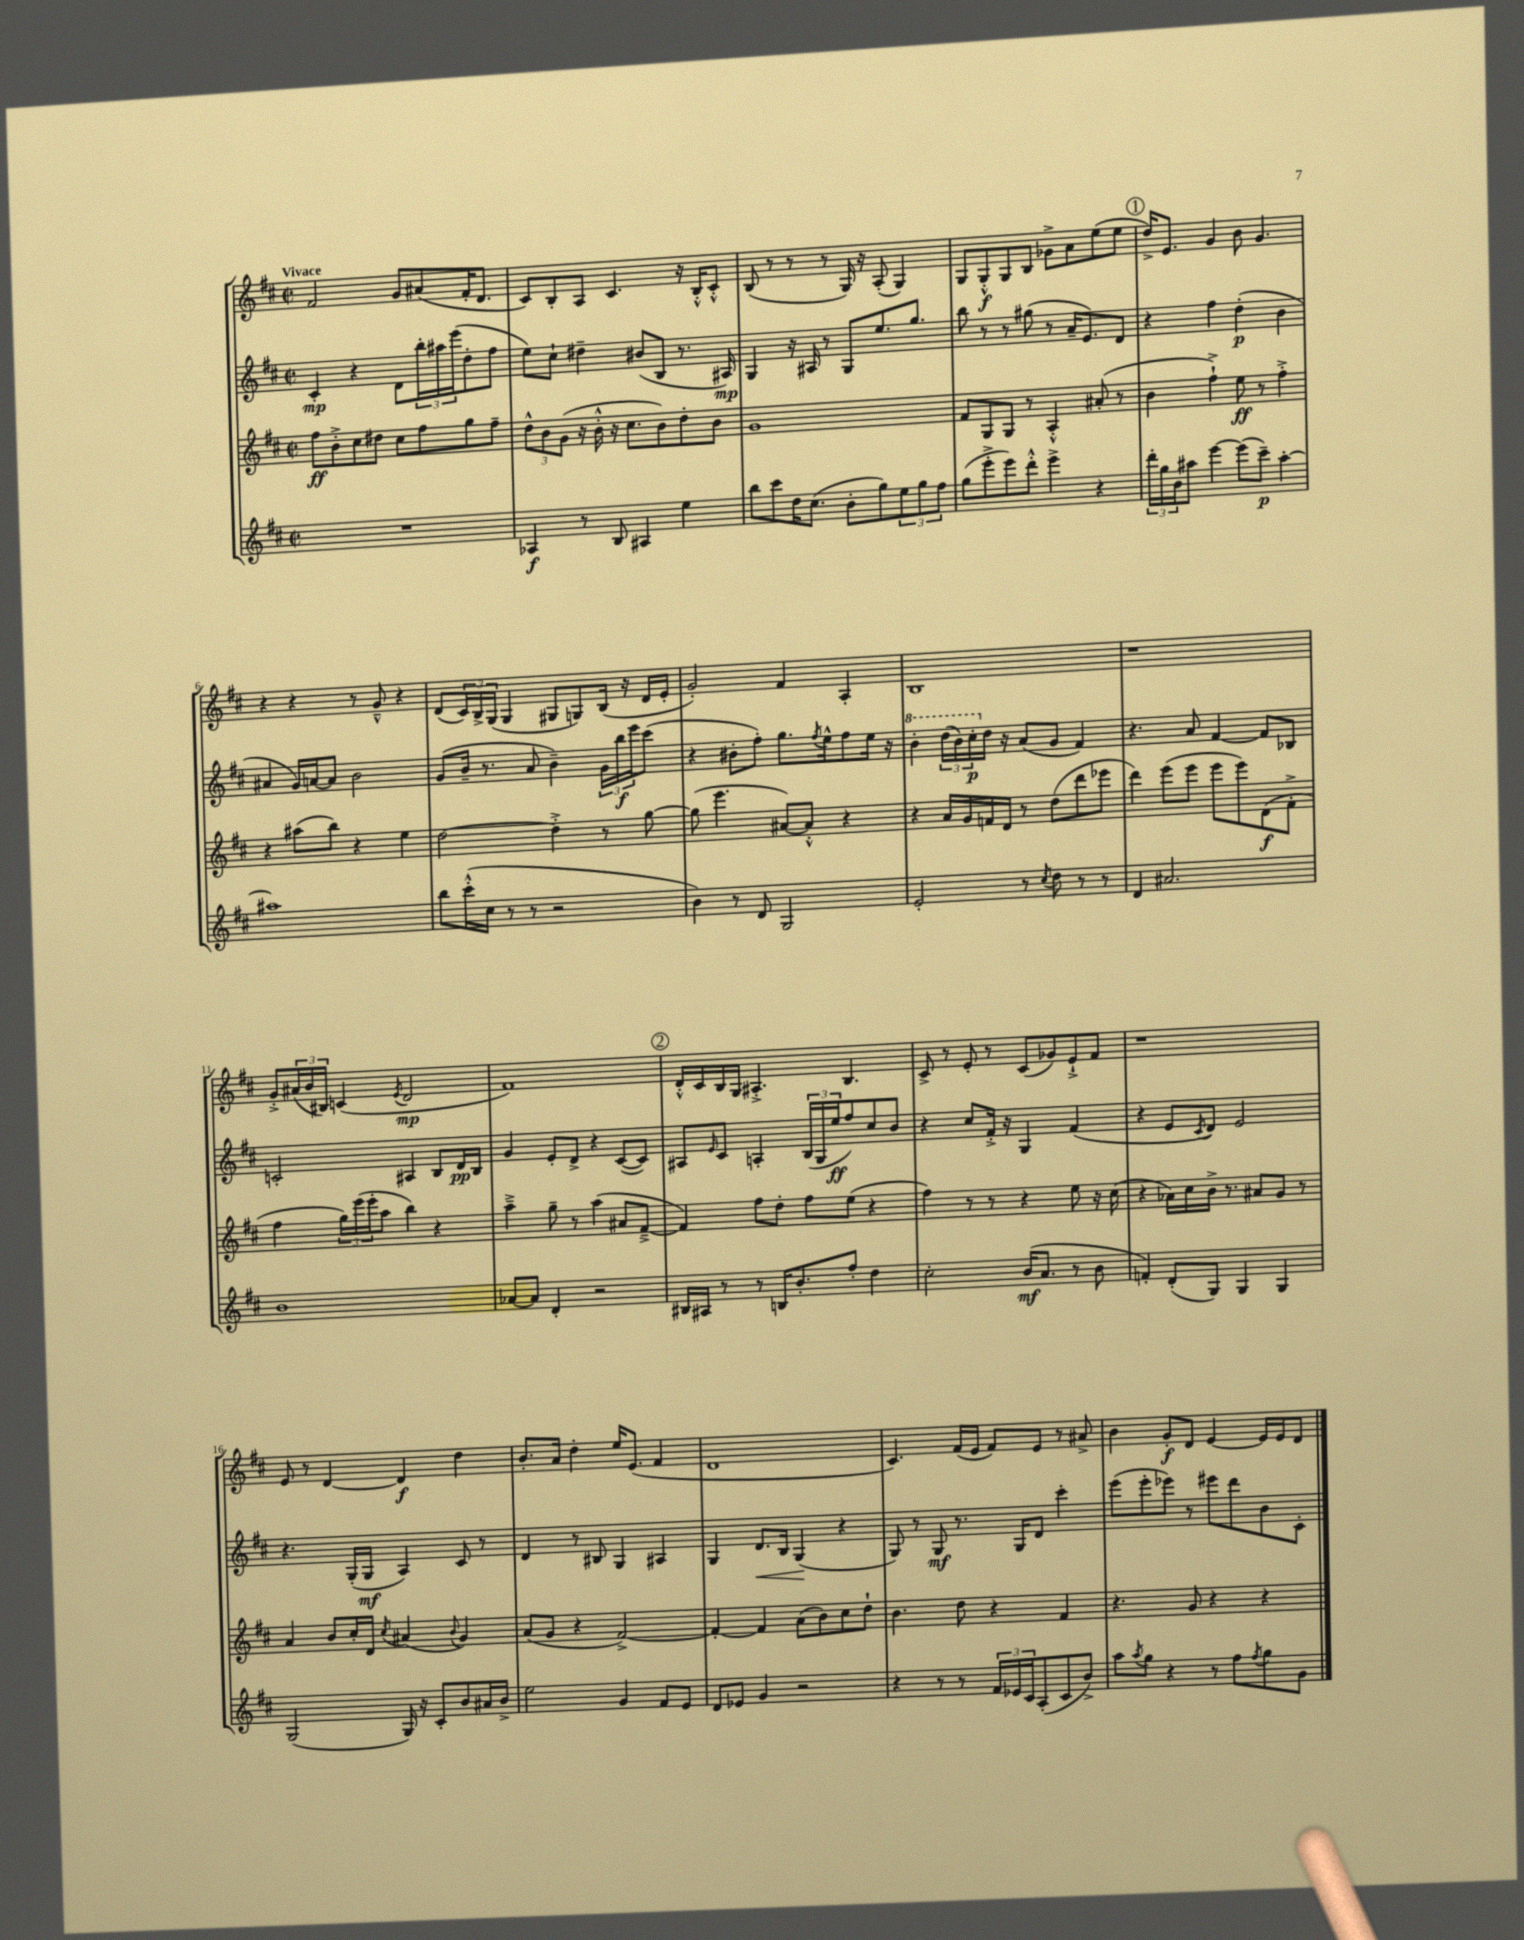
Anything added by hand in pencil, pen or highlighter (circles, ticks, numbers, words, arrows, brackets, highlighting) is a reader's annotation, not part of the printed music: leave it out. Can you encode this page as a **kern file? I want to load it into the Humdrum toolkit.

**kern	**dynam	**kern	**dynam	**kern	**dynam	**kern	**dynam
*part4	*part4	*part3	*part3	*part2	*part2	*part1	*part1
*staff4	*staff4	*staff3	*staff3	*staff2	*staff2	*staff1	*staff1
*clefG2	*	*clefG2	*	*clefG2	*	*clefG2	*
*k[f#c#]	*	*k[f#c#]	*	*k[f#c#]	*	*k[f#c#]	*
*M2/2	*	*M2/2	*	*M2/2	*	*M2/2	*
*met(c|)	*	*met(c|)	*	*met(c|)	*	*met(c|)	*
=1	=1	=1	=1	=1	=1	=1	=1
!	!	!	!	!	!	!LO:TX:a:B:t=Vivace	!
1r	.	8ff#\L	ff	4c#'/	mp	2f#/	.
.	.	8b'^\	.	.	.	.	.
.	.	8cc#\	.	4r	.	.	.
.	.	8dd#X\J	.	.	.	.	.
.	.	8cc#\L	.	8d\L	.	8g/L	.
.	.	8ff#\	.	24bb'\L	.	(8a#X/	.
.	.	.	.	24aa#X\	.	.	.
.	.	.	.	(24eee\J	.	.	.
.	.	8gg\	.	8dd'\	.	16f#'/K	.
.	.	.	.	.	.	8.d/J	.
.	.	8ff#~\J	.	8ff#\J	.	.	.
=2	=2	=2	=2	=2	=2	=2	=2
4A-X/	f	12dd^^\L	.	8ee\L)	.	8c#/L)	.
.	.	12b\	.	.	.	.	.
.	.	.	.	8cc#`\J	.	8B'/	.
.	.	(12g\J	.	.	.	.	.
8r	.	16r	.	4dd#X~\	.	8A/J	.
.	.	16b'^^\	.	.	.	.	.
8B/	.	16r	.	.	.	4.c#/	.
.	.	8.cc#\L	.	.	.	.	.
4A#X/	.	.	.	(8b#X/L	.	.	.
.	.	8b\)	.	8B/J	.	.	.
4ee\	.	8dd'\	.	8.r	.	16r	.
.	.	.	.	.	.	16B'^^/KL	.
.	.	8b\J	.	.	.	8c#'^^/J	.
.	.	.	.	16A#X/)	mp	.	.
=3	=3	=3	=3	=3	=3	=3	=3
8bb\L	.	1g	.	4G/	.	(8B/	.
8ccc#\	.	.	.	.	.	8r	.
16dd\K	.	.	.	16r	.	8r	.
(8.cc#\J	.	.	.	16A#X/	.	.	.
.	.	.	.	8r	.	8r	.
8b'\L	.	.	.	8G/L	.	16G/)	.
.	.	.	.	.	.	16r	.
8gg\)	.	.	.	8.ee/	.	(8A'/	.
12ee\	.	.	.	.	.	4G/)	.
.	.	.	.	8.gg/J	.	.	.
12gg\	.	.	.	.	.	.	.
12ff#\J	.	.	.	.	.	.	.
=4	=4	=4	=4	=4	=4	=4	=4
(8gg\L	.	8f#/L	.	8bb\	.	8G/L	.
8eee'^\	.	8G/	.	8r	.	8G'^^/	f
8eee\)	.	8G/J	.	8r	.	8G/	.
8ddd'^^\J	.	8r	.	(8gg#X\	.	8B/J	.
4eee^\	.	4A'^^/	.	8r	.	8g-X^\L	.
.	.	.	.	16a~/KL	.	8a\	.
.	.	.	.	8.e/)	.	.	.
4r	.	(8a#X'/	.	.	.	(8ee\	.
.	.	8r	.	8d/J	.	8ee\J	.
!!LO:REH:place=s1:t=1
=5	=5	=5	=5	=5	=5	=5	=5
24ddd'\LL	.	4b\	.	4r	.	16dd^/KL)	.
24gg\	.	.	.	.	.	.	.
.	.	.	.	.	.	8.e/J	.
24b\J	.	.	.	.	.	.	.
8aa#X\J	.	.	.	.	.	.	.
[4eee\	.	4ff#`^\)	.	4ff#\	.	4g/	.
(8eee\L]	.	8ee\	ff	(4dd'\	p	8b\	.
8ccc#~\J)	p	8r	.	.	.	4.g/	.
[4aa#'\	.	4ff#'^\	.	4b\	.	.	.
!!LO:LB:g=z
=6	=6	=6	=6	=6	=6	=6	=6
1aa#X]	.	4r	.	4a#X/	.	4r	.
.	.	(8aa#X\L	.	16g/LL)	.	4r	.
.	.	.	.	[16an/J	.	.	.
.	.	8bb\J)	.	8a/J]	.	.	.
.	.	4r	.	2b\	.	8r	.
.	.	.	.	.	.	8g~^^/	.
.	.	4ee\	.	.	.	4r	.
=7	=7	=7	=7	=7	=7	=7	=7
8bb\L	.	[2dd\	.	(8g/L	.	(8d/L	.
(16ccc#'^^\L	.	.	.	16b~/Jk	.	24c#/L)	.
.	.	.	.	.	.	24B^/	.
16cc#\JJ	.	.	.	8.r	.	.	.
.	.	.	.	.	.	(24G/JJ	.
8r	.	.	.	.	.	4G/	.
8r	.	.	.	8a/	.	.	.
2r	.	4dd'^\]	.	4b~\)	.	8G#X/L	.
.	.	.	.	.	.	8Gn/)	.
.	.	8r	.	24g\LL	.	(16B/Jk	.
.	.	.	.	24bb\	f	.	.
.	.	.	.	.	.	16r	.
.	.	.	.	24eee\J	.	.	.
.	.	[8gg\	.	(8ccc#\J	.	16d/LL	.
.	.	.	.	.	.	16e'/JJ	.
=8	=8	=8	=8	=8	=8	=8	=8
4b\)	.	(8gg\]	.	4r	.	2g'/)	.
.	.	4.eee\	.	.	.	.	.
8r	.	.	.	8b#X'\L	.	.	.
8d/	.	.	.	8ff#'\J)	.	.	.
2G/	.	[8a#X/L)	.	8.gg\L	.	4f#/	.
.	.	8a#'^^/J]	.	.	.	.	.
.	.	.	.	8qff#/	.	.	.
.	.	.	.	16ee^^\k	.	.	.
.	.	4r	.	8ff#\	.	4A'/	.
.	.	.	.	16ee\Jk	.	.	.
.	.	.	.	16r	.	.	.
=9	=9	=9	=9	=9	=9	=9	=9
*	*	*	*	*8va	*	*	*
2e'/	.	4r	.	4bb'\	.	1B	.
.	.	16a/LL	.	(24ddd\LL	.	.	.
.	.	.	.	24bb\)	.	.	.
.	.	16g/	.	.	.	.	.
.	.	.	.	24ccc#'\	p	.	.
*	*	*	*	*X8va	*	*	*
.	.	16fn/	.	16dd\JJ	.	.	.
.	.	16d/JJ	.	16r	.	.	.
8r	.	8r	.	(8a/L	.	.	.
8qcc#/	.	.	.	.	.	.	.
8dd\	.	(8dd\L	.	8g/J	.	.	.
8r	.	8ddd\	.	4f#/)	.	.	.
8r	.	8eee-X\J	.	.	.	.	.
=10	=10	=10	=10	=10	=10	=10	=10
4d/	.	4ddd\)	.	4.r	.	1r	.
2.a#X/	.	(8eee\L	.	.	.	.	.
.	.	8eee\J	.	8a/	.	.	.
.	.	8eee\L	.	[4f#/	.	.	.
.	.	8eee\)	.	.	.	.	.
.	.	(8d\	f	8f#/L]	.	.	.
.	.	8f#'^\J	.	8B-X/J	.	.	.
!!LO:LB:g=z
=11	=11	=11	=11	=11	=11	=11	=11
1b	.	4ff#\	.	2cn'/	.	8g'^/L	.
.	.	.	.	.	.	(24a#X/L	.
.	.	.	.	.	.	24b/	.
.	.	.	.	.	.	24B#X/JJ)	.
.	.	24gg\LL)	.	.	.	(4cn/	.
.	.	(24eee\	.	.	.	.	.
.	.	24eee'\J	.	.	.	.	.
.	.	8aa\J	.	.	.	.	.
.	.	.	.	.	.	8qe/	.
.	.	4bb\)	.	4A#X/	.	2d/	mp
.	.	4r	.	8B/L	.	.	.
.	.	.	.	16d/L	pp	.	.
.	.	.	.	16B/JJ	.	.	.
=12	=12	=12	=12	=12	=12	=12	=12
[8a-X/L	.	4aa~^\	.	4g/	.	1f#)	.
8a-/J]	.	.	.	.	.	.	.
4d'/	.	8gg~\	.	8e'/L	.	.	.
.	.	8r	.	8d^/J	.	.	.
2r	.	(4aa\	.	4r	.	.	.
.	.	8a#X/L	.	([8c#/L	.	.	.
.	.	[8f#~^/J	.	8c#/J])	.	.	.
!!LO:REH:place=s1:t=2
=13	=13	=13	=13	=13	=13	=13	=13
16B#X/LL	.	4f#/])	.	8A#X/L	.	16d'^^/LL	.
16A#X/JJ	.	.	.	.	.	16c#/	.
.	.	.	.	16qqe/	.	.	.
8r	.	.	.	8c#/J	.	16B/	.
.	.	.	.	.	.	16G/JJ	.
8r	.	8ff#\L	.	4An'/	.	4.A#X'^/	.
16Bn/KL	.	8dd'\J	.	.	.	.	.
8.b'/	.	.	.	.	.	.	.
.	.	8ff#\L	.	(24B/LL	.	.	.
.	.	.	.	24G/	.	.	.
.	.	.	.	24ee/J	ff	.	.
8ff#'/J	.	(8ee\J	.	8ff#/)	.	4.B/	.
4dd\	.	4r	.	8cc#/	.	.	.
.	.	.	.	8b/J	.	.	.
=14	=14	=14	=14	=14	=14	=14	=14
2cc#'\	.	4ff#\)	.	4r	.	8c#^/	.
.	.	.	.	.	.	8r	.
.	.	8r	.	8cc#/L	.	8e'/	.
.	.	8r	.	16f#'^/Jk	.	8r	.
.	.	.	.	16r	.	.	.
(16b/KL	mf	4r	.	4G/	.	(8c#/L	.
8.a/J	.	.	.	.	.	.	.
.	.	.	.	.	.	8g-X/)	.
8r	.	8ee\	.	(4f#/	.	8e`^/	.
8b\	.	16r	.	.	.	8f#/J	.
.	.	(16cc#\	.	.	.	.	.
=15	=15	=15	=15	=15	=15	=15	=15
4fn'/)	.	4r	.	4r	.	1r	.
(8d'/L	.	16a-X\LL)	.	8e/L	.	.	.
.	.	16cc#\	.	.	.	.	.
.	.	.	.	8qc#/	.	.	.
8G/J)	.	16b^\JJ	.	8d/J)	.	.	.
.	.	8.r	.	.	.	.	.
4G/	.	.	.	2e/	.	.	.
.	.	8a#X/L	.	.	.	.	.
4G/	.	8g/J	.	.	.	.	.
.	.	8r	.	.	.	.	.
!!LO:LB:g=z
=16	=16	=16	=16	=16	=16	=16	=16
(2G/	.	4a/	.	4.r	.	8e/	.
.	.	.	.	.	.	8r	.
.	.	8b/L	.	.	.	[4d/	.
.	.	16cc#'/L	.	(16G'/LL	.	.	.
.	.	16d/JJ	.	16G/JJ	mf	.	.
.	.	8qcc#/	.	.	.	.	.
16G/)	.	(4a#X/	.	4A/)	.	4d/]	f
16r	.	.	.	.	.	.	.
8c#'/L	.	.	.	.	.	.	.
.	.	8qqb/	.	.	.	.	.
8b/	.	4g/)	.	8c#/	.	4dd\	.
16a#X/L	.	.	.	8r	.	.	.
16b^/JJ	.	.	.	.	.	.	.
=17	=17	=17	=17	=17	=17	=17	=17
2ee\	.	(8a/L	.	4d/	.	8.b'/L	.
.	.	8g/J	.	.	.	.	.
.	.	.	.	.	.	16a/Jk	.
.	.	4r	.	8r	.	4dd'\	.
.	.	.	.	8B#X/	.	.	.
4g/	.	[2f#^/)	.	4G/	.	16ee/KL	.
.	.	.	.	.	.	(8.e/J	.
8f#/L	.	.	.	4A#X/	.	4f#/	.
8e/J	.	.	.	.	.	.	.
=18	=18	=18	=18	=18	=18	=18	=18
8d/L	.	4f#'/_	.	4G/	.	1d	.
8e-X/J	.	.	.	.	.	.	.
!	!	!	!	!	!LO:HP:b	!	!
4g/	.	4f#/]	.	8.d/L	<	.	.
.	.	.	.	16B/Jk	.	.	.
2r	.	(8a\L	.	(4G/	.	.	.
.	.	8b\)	.	.	.	.	.
.	.	8cc#\	.	4r	[	.	.
.	.	8dd`\J	.	.	.	.	.
=19	=19	=19	=19	=19	=19	=19	=19
4r	.	4.b\	.	8G/)	.	4.c#/)	.
.	.	.	.	8r	.	.	.
8r	.	.	.	8G/	mf	.	.
8r	.	8dd\	.	8.r	.	(16f#/LL	.
.	.	.	.	.	.	16e/JJ	.
24f#/LL	.	4r	.	.	.	8f#/L)	.
24e-X/	.	.	.	.	.	.	.
.	.	.	.	16G/KL	.	.	.
24c#/J	.	.	.	.	.	.	.
(8A'/	.	.	.	8d/J	.	8e/J	.
8c#/	.	4f#/	.	4ccc#'\	.	8r	.
8b^/J)	.	.	.	.	.	8a#X^/	.
=20	=20	=20	=20	=20	=20	=20	=20
8aa\L	.	4.r	.	(8eee\L	.	4b\	.
8qaa/	.	.	.	.	.	.	.
8gg\J	.	.	.	8eee'\	.	.	.
4r	.	.	.	8eee-X\J)	.	8g'/L	f
.	.	8g/	.	8r	.	8d/J	.
8r	.	4r	.	8eee#X\L	.	[4e/	.
8ff#\L	.	.	.	8ddd\	.	.	.
8qff#/	.	.	.	.	.	.	.
8gg\	.	4r	.	8b\	.	16e/LL]	.
.	.	.	.	.	.	16e/J	.
8g\J	.	.	.	8c#'\J	.	8d/J	.
==	==	==	==	==	==	==	==
*-	*-	*-	*-	*-	*-	*-	*-
